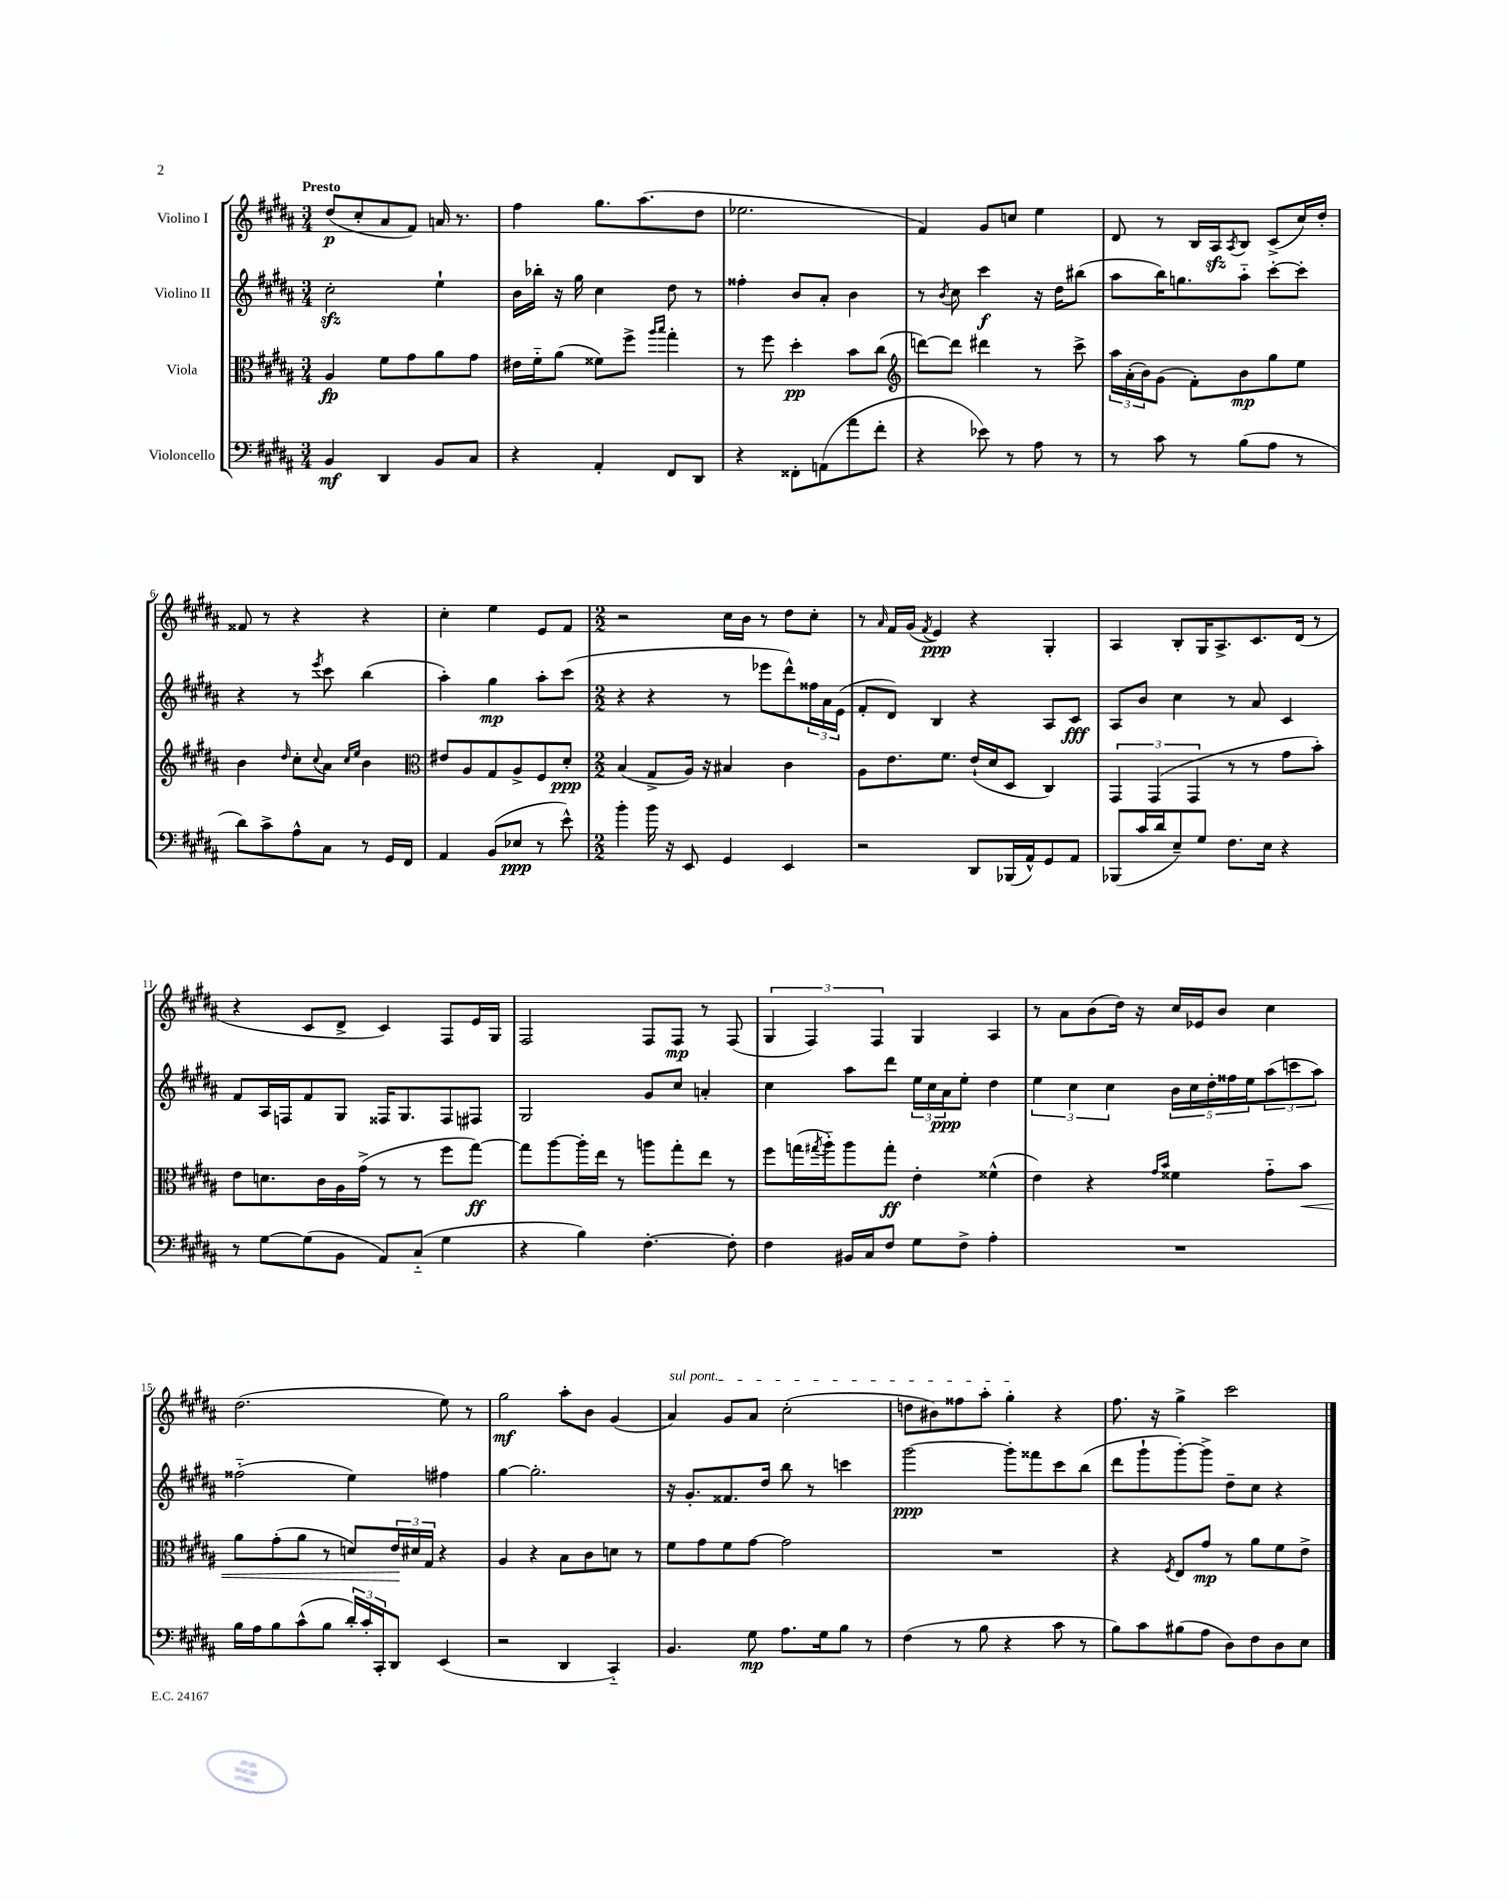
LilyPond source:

<<
\new StaffGroup <<
\new Staff = "s0" \with { instrumentName = "Violino I" } {
    \clef treble \key b \major \numericTimeSignature \time 3/4 \tempo "Presto"
    dis''8\p( cis''8-. ais'8 fis'8) a'16 r8. |
    fis''4 gis''8. ais''8.( dis''8 |
    ees''2. |
    fis'4) gis'8 c''8 e''4 |
    dis'8 r8 b16 ais16\sfz \acciaccatura { ais8 } b8 cis'8->( cis''16) dis''16-. |
    fisis'8 r8 r4 r4 |
    cis''4-. e''4 e'8 fis'8 |
    \numericTimeSignature \time 2/2 r2 cis''16 b'16 r8 dis''8 cis''8-. |
    r8 \grace { ais'16 } fis'16 gis'16( \acciaccatura { fis'8 } e'4\ppp) r4 gis4-. |
    ais4 b8-. gis16 ais8.-> cis'8. dis'16( r8 |
    r4 cis'8 dis'8-> cis'4) fis8 e'16 gis16 |
    fis2 fis8 fis8\mp r8 fis8( |
    \tuplet 3/2 { gis4 fis4) fis4 } gis4 ais4 |
    r8 ais'8 b'8( dis''16) r16 cis''16 ees'16 b'8 cis''4 |
    dis''2.( e''8) r8 |
    gis''2\mf ais''8-. b'8 gis'4( |
    \once \override TextSpanner.bound-details.left.text = \markup { \italic "sul pont." } ais'4\startTextSpan) gis'8 ais'8 cis''2-.( |
    d''8 bis'8) fisis''8 ais''8-. gis''4-.\stopTextSpan r4 |
    fis''8. r16 gis''4-> cis'''2 \bar "|." |
}
\new Staff = "s1" \with { instrumentName = "Violino II" } {
    \clef treble \key b \major \numericTimeSignature \time 3/4
    cis''2-.\sfz e''4-! |
    b'16 bes''16-. r16 gis''16 cis''4 dis''8 r8 |
    fisis''4-. b'8 ais'8-. b'4 |
    r8 \acciaccatura { b'8 } cis''8 cis'''4\f r16 dis''16 bis''8( |
    ais''8 b''16) g''8. ais''8-_ cis'''8~-. cis'''8-. |
    r4 r8 \acciaccatura { e'''8 } cis'''8 b''4( |
    ais''4-.) gis''4\mp ais''8-. cis'''8( |
    \numericTimeSignature \time 2/2 r4 r4 r8 ees'''8 dis'''8-^) \tuplet 3/2 { fisis''16 ais'16 e'16( } |
    fis'8-. dis'8) b4 r4 ais8 cis'8\fff |
    ais8 b'8 cis''4 r8 ais'8 cis'4 |
    fis'8 ais16 f16 fis'8 gis8 fisis16 gis8. fisis8 fis8 |
    gis2 gis'8 cis''8 a'4-. |
    cis''4 ais''8 dis'''8 \tuplet 3/2 { e''16 cis''16 ais'16\ppp } e''8-. dis''4 |
    \tuplet 3/2 { e''4 cis''4 cis''4 } \tuplet 5/4 { b'16 cis''16 dis''16-. fisis''16 e''16 } \tuplet 3/2 { ais''8( c'''8 ais''8) } |
    fisis''2-_( e''4) fis''4 |
    gis''4~ gis''2.-. |
    r16 gis'8.-. fisis'8. dis''16 b''8 r8 c'''4 |
    gis'''2~\ppp gis'''8-. fisis'''8 cis'''8 b''8( |
    dis'''8 gis'''8-! gis'''8~-.) gis'''8-> dis''8-- cis''8 r4 \bar "|." |
}
\new Staff = "s2" \with { instrumentName = "Viola" } {
    \clef alto \key b \major \numericTimeSignature \time 3/4
    ais4\fp fis'8 gis'8 ais'8 gis'8 |
    eis'16 fis'16-_ ais'8( fisis'8) fis''8-> \grace { ais''16 b''16 } gis''4-. |
    r8 fis''8 dis''4-.\pp b'8 cis''8( |
    \clef treble d'''8~) d'''8 dis'''4 r8 cis'''8-> |
    \tuplet 3/2 { ais''16 ais'16-.( b'16) } gis'8( fis'8-.) b'8\mp gis''8 e''8 |
    b'4 \grace { dis''16 } cis''8-. \appoggiatura { cis''8 } ais'8 \grace { cis''16 e''16 } b'4 |
    \clef alto eis'8 ais8 gis8 ais8-> fis8 dis'8-.\ppp |
    \numericTimeSignature \time 2/2 b4( gis8-> ais16) r16 bis4 cis'4 |
    ais8 e'8. fis'8. e'16-!( dis'16 dis8 cis4) |
    \tuplet 3/2 { gis,4 gis,4( gis,4 } r8 r8 gis'8 b'8-.) |
    e'8 d'8. cis'16 ais16 gis'16->( r8 r8 fis''8 gis''8~\ff) |
    gis''8 ais''8~ ais''16-. e''16 r8 a''8 gis''8-. e''8 r8 |
    fis''8 g''16( \acciaccatura { gis''8 } ais''16-_) ais''8 gis''8-.\ff e'4-. fisis'4-^( |
    e'4) r4 \grace { gis'16 b'16 } fisis'4 gis'8-_ b'8\< |
    ais'8 gis'8-.( ais'8 r8 d'8) \tuplet 3/2 { e'16\! dis'16 gis16 } r4 |
    ais4 r4 b8 cis'8 d'8 r8 |
    fis'8 gis'8 fis'8 gis'8~ gis'2 |
    R1 |
    r4 \acciaccatura { fis8 } e8 gis'8\mp r8 ais'8 fis'8 e'8-> \bar "|." |
}
\new Staff = "s3" \with { instrumentName = "Violoncello" } {
    \clef bass \key b \major \numericTimeSignature \time 3/4
    b,4\mf dis,4 b,8 cis8 |
    r4 ais,4-. fis,8 dis,8 |
    r4 fisis,8-. a,8( ais'8 fis'8-. |
    r4 ees'8) r8 ais8 r8 |
    r8 cis'8 r8 b8( ais8 r8 |
    dis'8) cis'8-> ais8-^ cis8 r8 gis,16 fis,16 |
    ais,4 b,8( ees8\ppp r8 e'8-^) |
    \numericTimeSignature \time 2/2 b'4-. b'16 r16 e,8 gis,4 e,4 |
    r2 dis,8 bes,,16( ais,16-^) gis,8 ais,8 |
    bes,,8( cis'16 dis'16 e8--) gis8 fis8. e16 r4 |
    r8 gis8~ gis8( b,8 ais,8) cis8-_( gis4 |
    r4 b4) fis4.~-. fis8-. |
    fis4 bis,16 cis16 fis8 gis8 fis8-> ais4-. |
    R1 |
    b16 ais16 b8 cis'8-^( b8 \tuplet 3/2 { dis'16-.) cis'16-. cis,16-. } dis,8 e,4( |
    r2 dis,4 cis,4-_) |
    b,4. gis8\mp ais8. gis16 b8 r8 |
    fis4( r8 b8 r4 cis'8 r8 |
    b8) cis'8 bis8( ais8 dis8) fis8 dis8 e8 \bar "|." |
}
>>
>>
